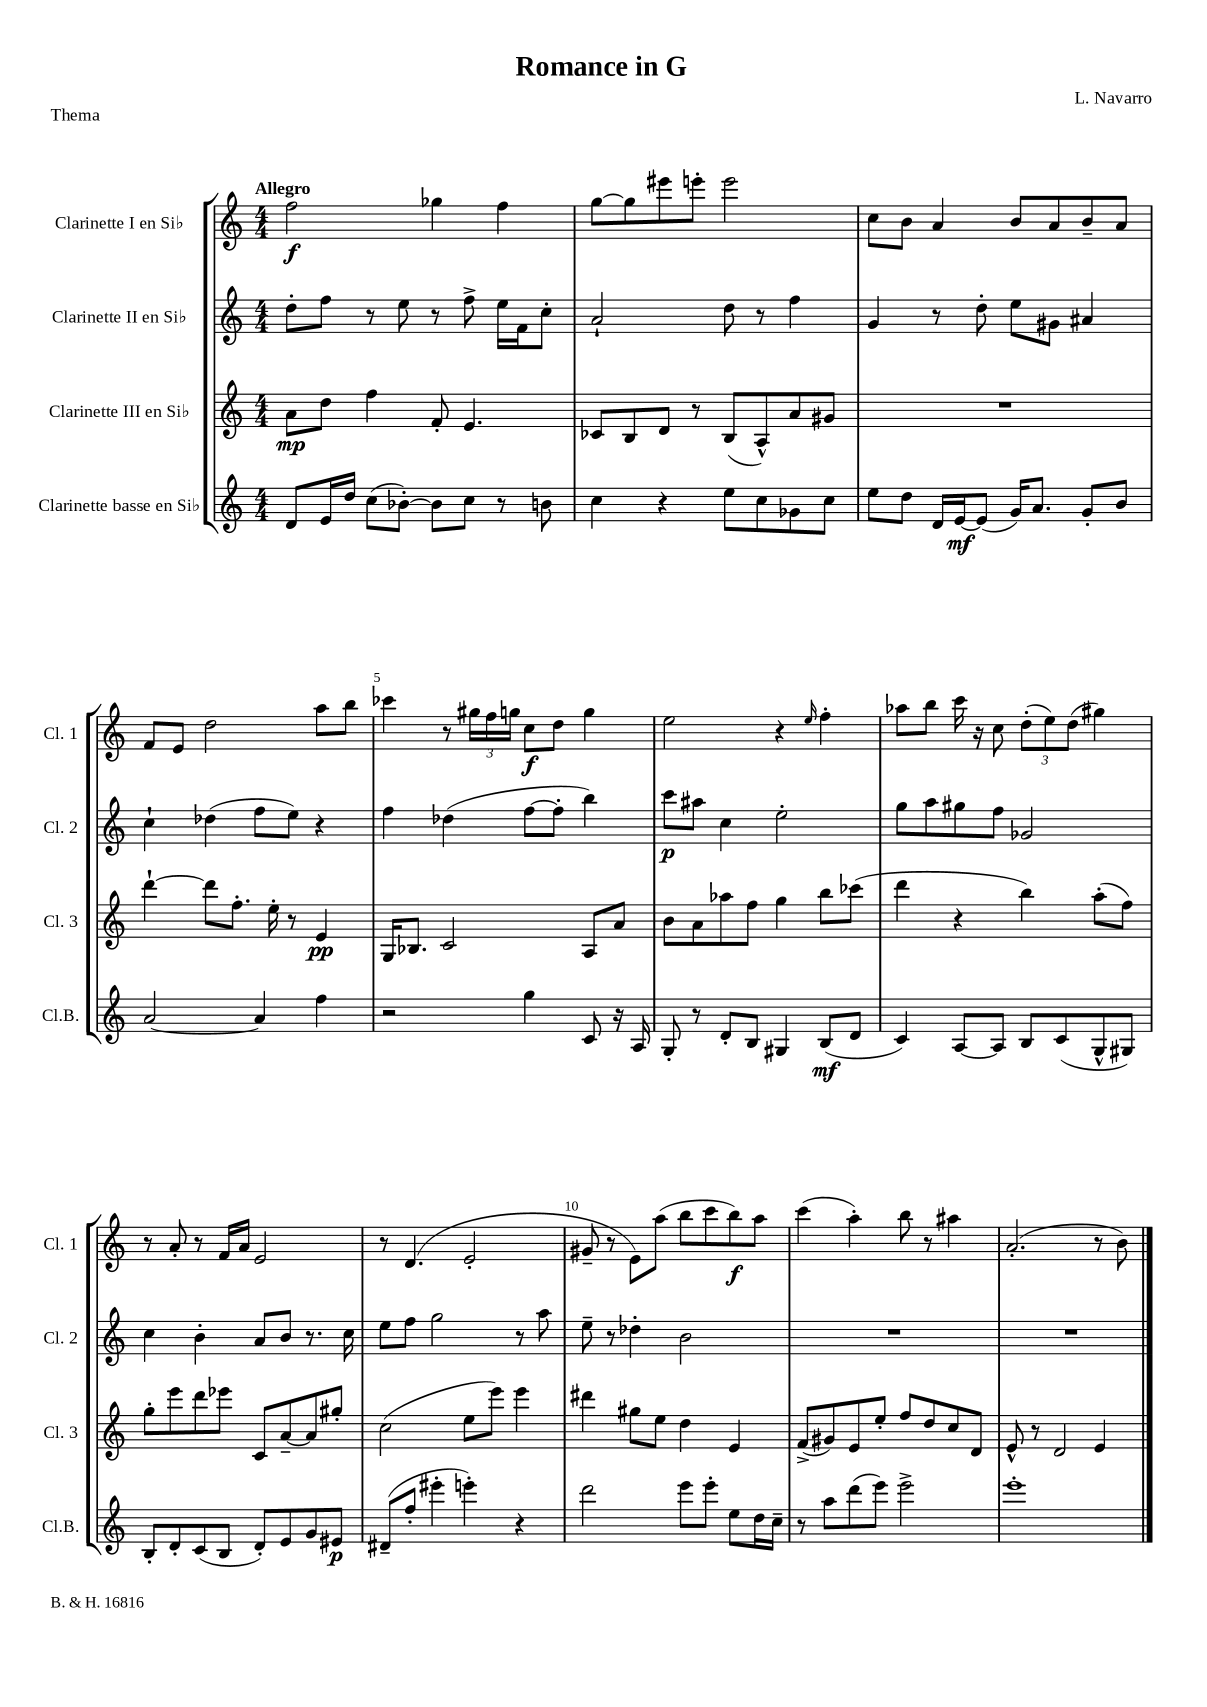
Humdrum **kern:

**kern	**dynam	**kern	**dynam	**kern	**dynam	**kern	**dynam
*part4	*part4	*part3	*part3	*part2	*part2	*part1	*part1
*staff4	*staff4	*staff3	*staff3	*staff2	*staff2	*staff1	*staff1
*I"Clarinette basse en Si♭	*	*I"Clarinette III en Si♭	*	*I"Clarinette II en Si♭	*	*I"Clarinette I en Si♭	*
*I'Cl.B.	*	*I'Cl. 3	*	*I'Cl. 2	*	*I'Cl. 1	*
*clefG2	*	*clefG2	*	*clefG2	*	*clefG2	*
*k[]	*	*k[]	*	*k[]	*	*k[]	*
*M4/4	*	*M4/4	*	*M4/4	*	*M4/4	*
=1	=1	=1	=1	=1	=1	=1	=1
!	!	!	!	!	!	!LO:TX:a:B:t=Allegro	!
8d/L	.	8a\L	mp	8dd'\L	.	2ff\	f
16e/L	.	8dd\J	.	8ff\J	.	.	.
16dd/JJ	.	.	.	.	.	.	.
(8cc\L	.	4ff\	.	8r	.	.	.
[8b-X'\J)	.	.	.	8ee\	.	.	.
8b-\L]	.	8f'/	.	8r	.	4gg-X\	.
8cc\J	.	4.e/	.	8ff^\	.	.	.
8r	.	.	.	16ee\LL	.	4ff\	.
.	.	.	.	16f\J	.	.	.
8bn\	.	.	.	8cc'\J	.	.	.
=2	=2	=2	=2	=2	=2	=2	=2
4cc\	.	8c-X/L	.	2a`/	.	[8gg\L	.
.	.	8B/	.	.	.	8gg\]	.
4r	.	8d/J	.	.	.	8eee#X\	.
.	.	8r	.	.	.	8eeen'\J	.
8ee\L	.	(8B/L	.	8dd\	.	2eee\	.
8cc\	.	8A^^/)	.	8r	.	.	.
8g-X\	.	8a/	.	4ff\	.	.	.
8cc\J	.	8g#X/J	.	.	.	.	.
=3	=3	=3	=3	=3	=3	=3	=3
8ee\L	.	1r	.	4g/	.	8cc\L	.
8dd\J	.	.	.	.	.	8b\J	.
16d/LL	.	.	.	8r	.	4a/	.
[16e/J	mf	.	.	.	.	.	.
(8e/J]	.	.	.	8dd'\	.	.	.
16g/KL)	.	.	.	8ee\L	.	8b/L	.
8.a/J	.	.	.	.	.	.	.
.	.	.	.	8g#X\J	.	8a/	.
8g'/L	.	.	.	4a#X/	.	8b~/	.
8b/J	.	.	.	.	.	8a/J	.
!!LO:LB:g=z
=4	=4	=4	=4	=4	=4	=4	=4
[2a/	.	[4ddd`\	.	4cc`\	.	8f/L	.
.	.	.	.	.	.	8e/J	.
.	.	8ddd\L]	.	(4dd-X\	.	2dd\	.
.	.	8.ff'\J	.	.	.	.	.
4a/]	.	.	.	8ff\L	.	.	.
.	.	16ee'\	.	.	.	.	.
.	.	8r	.	8ee\J)	.	.	.
4ff\	.	4e/	pp	4r	.	8aa\L	.
.	.	.	.	.	.	8bb\J	.
=5	=5	=5	=5	=5	=5	=5	=5
2r	.	16G/KL	.	4ff\	.	4ccc-X\	.
.	.	8.B-X/J	.	.	.	.	.
.	.	2c/	.	(4dd-X\	.	8r	.
.	.	.	.	.	.	24gg#X\LL	.
.	.	.	.	.	.	24ff\	.
.	.	.	.	.	.	24ggn\JJ	.
4gg\	.	.	.	[8ff\L	.	8cc\L	f
.	.	.	.	8ff'\J]	.	8dd\J	.
8c/	.	8A/L	.	4bb\)	.	4gg\	.
16r	.	8a/J	.	.	.	.	.
16A/	.	.	.	.	.	.	.
=6	=6	=6	=6	=6	=6	=6	=6
8G'/	.	8b\L	.	8ccc\L	p	2ee\	.
8r	.	8a\	.	8aa#X\J	.	.	.
8d'/L	.	8aa-X\	.	4cc\	.	.	.
8B/J	.	8ff\J	.	.	.	.	.
4G#X/	.	4gg\	.	2ee'\	.	4r	.
.	.	.	.	.	.	16qqee/	.
(8B/L	mf	8bb\L	.	.	.	4ff'\	.
8d/J	.	(8ccc-X\J	.	.	.	.	.
=7	=7	=7	=7	=7	=7	=7	=7
4c/)	.	4ddd\	.	8gg\L	.	8aa-X\L	.
.	.	.	.	8aa\	.	8bb\J	.
[8A/L	.	4r	.	8gg#X\	.	16ccc\	.
.	.	.	.	.	.	16r	.
8A/J]	.	.	.	8ff\J	.	8cc\	.
8B/L	.	4bb\)	.	2g-X/	.	(12dd'\L	.
.	.	.	.	.	.	12ee\)	.
(8c/	.	.	.	.	.	.	.
.	.	.	.	.	.	(12dd\J	.
8G^^/	.	(8aa'\L	.	.	.	4gg#X\)	.
8G#X/J)	.	8ff\J)	.	.	.	.	.
!!LO:LB:g=z
=8	=8	=8	=8	=8	=8	=8	=8
8B'/L	.	8gg'\L	.	4cc\	.	8r	.
8d'/	.	8eee\	.	.	.	8a'/	.
(8c/	.	8ddd\	.	4b'\	.	8r	.
8B/J	.	8eee-X\J	.	.	.	16f/LL	.
.	.	.	.	.	.	16a/JJ	.
8d'/L)	.	8c/L	.	8a/L	.	2e/	.
8e/	.	[8a~/	.	8b/J	.	.	.
8g/	.	8a/]	.	8.r	.	.	.
8e#X/J	p	8gg#X'/J	.	.	.	.	.
.	.	.	.	16cc\	.	.	.
=9	=9	=9	=9	=9	=9	=9	=9
(8d#X~/L	.	(2cc\	.	8ee\L	.	8r	.
8ff'/J	.	.	.	8ff\J	.	(4.d/	.
4eee#X'\	.	.	.	2gg\	.	.	.
4eeen'\)	.	8ee\L	.	.	.	2e'/	.
.	.	8eee\J)	.	.	.	.	.
4r	.	4eee\	.	8r	.	.	.
.	.	.	.	8aa\	.	.	.
=10	=10	=10	=10	=10	=10	=10	=10
2ddd\	.	4ddd#X\	.	8ee~\	.	8g#X~/	.
.	.	.	.	8r	.	8r	.
.	.	8gg#X\L	.	4dd-X'\	.	8e\L)	.
.	.	8ee\J	.	.	.	(8aa\J	.
8eee\L	.	4dd\	.	2b\	.	8bb\L	.
8eee'\J	.	.	.	.	.	8ccc\	.
8ee\L	.	4e/	.	.	.	8bb\)	f
16dd\L	.	.	.	.	.	8aa\J	.
16cc~\JJ	.	.	.	.	.	.	.
=11	=11	=11	=11	=11	=11	=11	=11
8r	.	(8f^/L	.	1r	.	(4ccc\	.
8aa\L	.	8g#X/)	.	.	.	.	.
(8ddd\	.	8e/	.	.	.	4aa'\)	.
8eee\J)	.	8ee'/J	.	.	.	.	.
2eee^\	.	8ff/L	.	.	.	8bb\	.
.	.	8dd/	.	.	.	8r	.
.	.	8cc/	.	.	.	4aa#X\	.
.	.	8d/J	.	.	.	.	.
=12	=12	=12	=12	=12	=12	=12	=12
1eee'	.	8e^^/	.	1r	.	(2.a'/	.
.	.	8r	.	.	.	.	.
.	.	2d/	.	.	.	.	.
.	.	4e/	.	.	.	8r	.
.	.	.	.	.	.	8b\)	.
==	==	==	==	==	==	==	==
*-	*-	*-	*-	*-	*-	*-	*-
